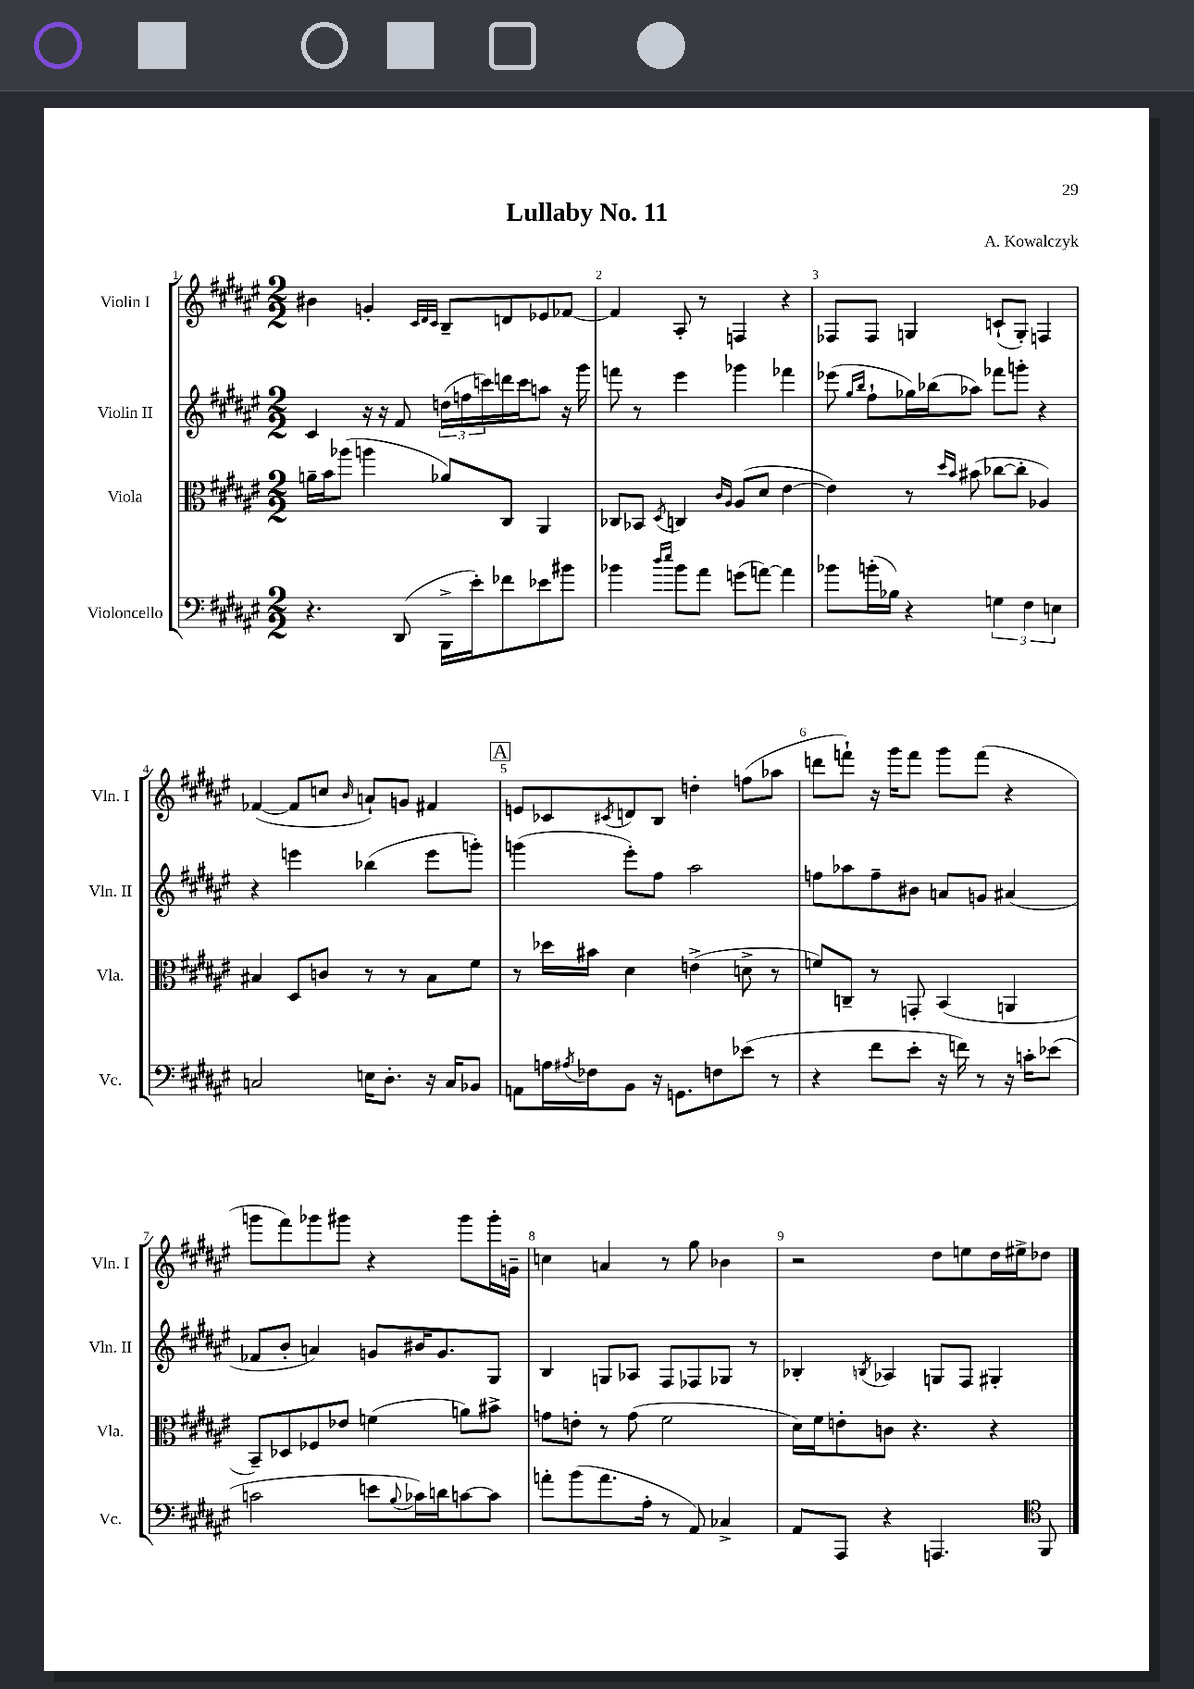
\header { title = "Lullaby No. 11" composer = "A. Kowalczyk" }
<<
\new StaffGroup <<
\new Staff = "s0" \with { instrumentName = "Violin I" shortInstrumentName = "Vln. I" } {
    \clef treble \key fis \major \numericTimeSignature \time 2/2
    bis'4 g'4-. \grace { cis'32 dis'32 cis'32 } b8-- d'8 ees'8 fes'8~ |
    fes'4 ais8-. r8 f4 r4 |
    fes8 fes8 g4 c'8-!( g8-.) f4 |
    fes'4~( fes'8 c''8 \grace { b'16 } a'8-!) g'8 fis'4 |
    \mark \markup { \box "A" } e'8 ces'8 \acciaccatura { cis'8 } d'8 b8 d''4-. f''8( aes''8 |
    d'''8 f'''8-!) r16 gis'''16 f'''8 gis'''8 f'''8( r4 |
    g'''8 fis'''8) ges'''8 gis'''8 r4 gis'''8 gis'''16-. g'16-- |
    c''4 a'4 r8 gis''8 bes'4 |
    r2 dis''8 e''8 dis''16 eis''16-> des''8 \bar "|." |
}
\new Staff = "s1" \with { instrumentName = "Violin II" shortInstrumentName = "Vln. II" } {
    \clef treble \key fis \major \numericTimeSignature \time 2/2
    cis'4 r16 r16 fis'8 \tuplet 3/2 { d''16( f''16 c'''16) } d'''16 c'''16 a''8 r16 gis'''16 |
    f'''8 r8 eis'''4 ges'''4 fes'''4 |
    ees'''8( \grace { gis''16 b''16 } fis''8-! ges''16) bes''16( aes''8) fes'''8 g'''8-. r4 |
    r4 e'''4 bes''4( e'''8 g'''8-.) |
    \mark \markup { \box "A" } g'''4( eis'''8-.) fis''8 ais''2 |
    f''8 aes''8 f''8-- bis'8 a'8 g'8 ais'4( |
    fes'8 b'8-. a'4) g'8 bis'16 g'8. gis8 |
    b4 g8 aes8 fis8 fes8 ges8 r8 |
    bes4-. \acciaccatura { b8 } aes4 g8 fis8 gis4-. \bar "|." |
}
\new Staff = "s2" \with { instrumentName = "Viola" shortInstrumentName = "Vla." } {
    \clef alto \key fis \major \numericTimeSignature \time 2/2
    a'16-- b'16 aes''8( a''4 aes'8) cis8 ais,4 |
    ces8 bes,8 \acciaccatura { dis8 } c4 \grace { cis'16 ais16 } ais8( dis'8 eis'4~ |
    eis'4) r8 \grace { dis''16 b'16 } bis'8( ces''8~ ces''8-. aes4) |
    bis4 dis8 c'8 r8 r8 bis8 fis'8 |
    \mark \markup { \box "A" } r8 des''16 bis'16 dis'4 e'4->( d'8-> r8 |
    f'8) c8-- r8 g,8-. b,4( a,4 |
    b,8--) des8 fes8 ees'8 f'4( a'8) bis'8-> |
    g'8 e'8-. r8 g'8( fis'2 |
    dis'16) fis'16 e'8-. c'8 r4. r4 \bar "|." |
}
\new Staff = "s3" \with { instrumentName = "Violoncello" shortInstrumentName = "Vc." } {
    \clef bass \key fis \major \numericTimeSignature \time 2/2
    r4. dis,8( b,,16-> eis'16-.) fes'8 ees'8 bis'8 |
    bes'4 \grace { dis''16 eis''16 } bes'8 ais'8 g'8( a'8~) a'4 |
    bes'8 b'16-.( bes16) r4 \tuplet 3/2 { g4 fis4 e4 } |
    c2 e16 dis8.-. r16 c16 bes,8 |
    \mark \markup { \box "A" } a,8 a16 \acciaccatura { ais8 } fes16 b,8 r16 g,8. f8 ees'8( r8 |
    r4 fis'8 eis'8-. r16 f'16) r8 r16 c'16-. ees'8( |
    c'2 e'8 \appoggiatura { b8 } ces'16) d'16 c'8~ c'8 |
    a'8-. b'8( a'8. ais16-. r8 ais,8) ces4-> |
    ais,8 ais,,8 r4 a,,4. \clef tenor fis,8 \bar "|." |
}
>>
>>
\layout { \context { \Score \override BarNumber.break-visibility = ##(#f #t #t) barNumberVisibility = #all-bar-numbers-visible } }
